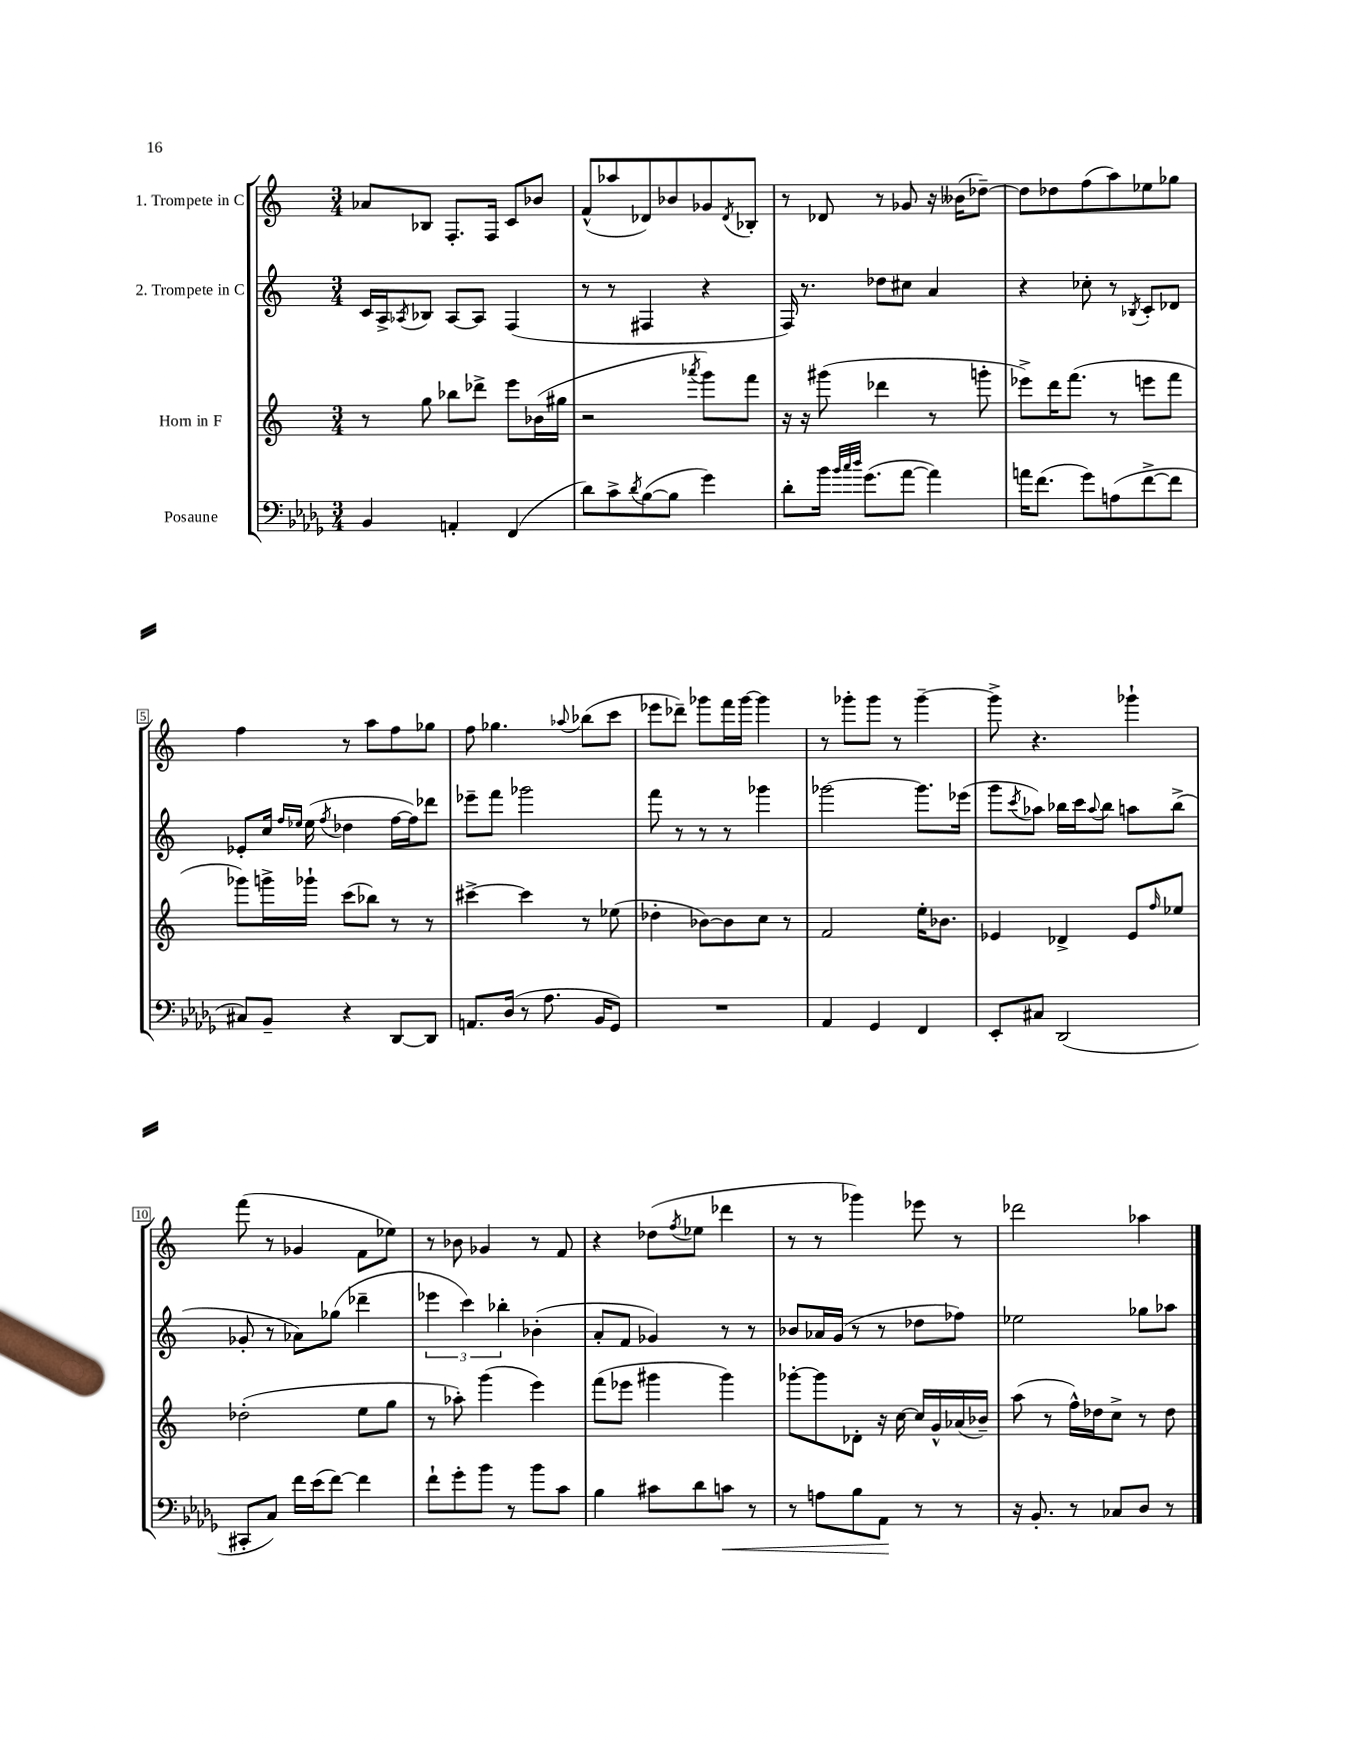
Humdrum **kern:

**kern	**dynam	**kern	**kern	**kern
*part4	*part4	*part3	*part2	*part1
*staff4	*staff4	*staff3	*staff2	*staff1
*I"Posaune	*	*I"Horn in F	*I"2. Trompete in C	*I"1. Trompete in C
*clefF4	*	*clefG2	*clefG2	*clefG2
*k[b-e-a-d-g-]	*	*k[]	*k[]	*k[]
*M3/4	*	*M3/4	*M3/4	*M3/4
=1	=1	=1	=1	=1
4BB-/	.	8r	16c/LL	8a-X/L
.	.	.	16A^/J	.
.	.	.	8qA-X/	.
.	.	8gg\	8B-X/J	8B-X/J
4AAn'/	.	8bb-X\L	[8A-/L	8.F'/L
.	.	8ddd-X^\J	8A-/J]	.
.	.	.	.	16F/Jk
(4FF/	.	8eee\L	(4F/	8c/L
.	.	(16b-X\L	.	8b-X/J
.	.	16gg#X\JJ	.	.
=2	=2	=2	=2	=2
8d-\L)	.	2r	8r	(8f^^/L
8c^\	.	.	8r	8aa-X/
8qd-/	.	.	.	.
([8B-\	.	.	4F#X/	8d-X/)
8B-\J]	.	.	.	8b-X/
.	.	8qaaa-X/	.	.
4g-\)	.	8ggg\L)	4r	8g-X/
.	.	.	.	8qd-/
.	.	8fff\J	.	8B-X'/J
=3	=3	=3	=3	=3
8d-'\L	.	16r	16F/)	8r
.	.	16r	8.r	.
16b-\Jk	.	(8ggg#X\	.	8d-X/
32qqb-/LLL	.	.	.	.
32qqcc/	.	.	.	.
32qqdd-/JJJ	.	.	.	.
(8.g-\L	.	.	.	.
.	.	4ddd-X\	8dd-X\L	8r
[8a-\J	.	.	8cc#X\J	8g-X/
4a-\])	.	8r	4a/	16r
.	.	.	.	(16b--X\KL
.	.	8gggn'\	.	[8dd-X~\J)
=4	=4	=4	=4	=4
16an\KL	.	8eee-X^\L)	4r	8dd-\L]
(8.f\J	.	.	.	.
.	.	16ddd\K	.	8dd-X\
.	.	(8.fff\J	.	.
8g-\L)	.	.	8cc-X'\	(8ff\
(8An\	.	8r	8r	8aa\)
.	.	.	8qB-X/	.
[8f^\	.	8eeen\L	8c'/L	8ee-X\
8f\J]	.	8fff\J	8d-X/J	8gg-X\J
!!LO:LB:g=z
=5	=5	=5	=5	=5
8C#X/L)	.	8ggg-X\L)	8e-X'/L	4ff\
8BB-~/J	.	16gggn^\L	16cc/Jk	.
.	.	.	16qqff/LL	.
.	.	.	16qqee-X/JJ	.
.	.	16ggg-X`\JJ	(16ee-\	.
.	.	.	8qff/	.
4r	.	(8ccc\L	4dd-X\	8r
.	.	8bb-X\J)	.	8aa\L
[8DD-/L	.	8r	[16ff\LL	8ff\
.	.	.	16ff\J])	.
8DD-/J]	.	8r	8ddd-X\J	8gg-X\J
=6	=6	=6	=6	=6
8.AAn/L	.	[4ccc#X^\	8eee-X~\L	8ff\
.	.	.	8fff\J	4.gg-X\
(16D-/Jk	.	.	.	.
8r	.	4ccc#\]	2ggg-X\	.
8.A-\	.	.	.	.
.	.	.	.	8qqaa-X/
.	.	8r	.	(8bb-X\L
16BB-/KL	.	.	.	.
8GG-/J)	.	(8ee-X\	.	8ccc\J
=7	=7	=7	=7	=7
2.r	.	4dd-X'\	8fff\	8eee-X\L
.	.	.	8r	8ddd-X~\J)
.	.	[8b-X\L)	8r	8ggg-X\L
.	.	8b-\]	8r	16fff\L
.	.	.	.	[16ggg-\JJ
.	.	8cc\J	4ggg-X\	4ggg-\]
.	.	8r	.	.
=8	=8	=8	=8	=8
4AA-/	.	2f/	[2ggg-X\	8r
.	.	.	.	8ggg-X'\L
4GG-/	.	.	.	8ggg-\J
.	.	.	.	8r
4FF/	.	16ee'\KL	8.ggg-\L]	[4ggg-~\
.	.	8.b-X\J	.	.
.	.	.	(16eee-X\Jk	.
=9	=9	=9	=9	=9
8EE-'/L	.	4e-X/	8ggg\L	8ggg-^\]
.	.	.	8qccc/	.
8C#X/J	.	.	8aa-X\J)	4.r
(2DD-/	.	4d-X^/	16bb-X\LL	.
.	.	.	16ccc\J	.
.	.	.	8qqaa-/	.
.	.	.	8bb-\J	.
.	.	8e-/L	8aan\L	4ggg-X`\
.	.	16qqff/	.	.
.	.	8ee-X/J	(8bb-^\J	.
!!LO:LB:g=z
=10	=10	=10	=10	=10
8CC#X'/L	.	(2dd-X'\	8g-X'/	(8fff\
8C/J)	.	.	8r	8r
16f\LL	.	.	8a-X\L)	4g-X/
(16e-\J	.	.	.	.
[8f\J)	.	.	(8gg-X\J	.
4f\]	.	8ee\L	4ddd-X~\	8f\L
.	.	8gg\J	.	8ee-X\J)
=11	=11	=11	=11	=11
8f`\L	.	8r	6eee-X\	8r
8g-'\	.	8aa-X'\)	.	8b-X\
.	.	.	6ccc\)	.
8b-\J	.	(4ggg\	.	4g-X/
.	.	.	6bb-X'\	.
8r	.	.	.	.
8b-\L	.	4eee\)	(4b-X'\	8r
8c\J	.	.	.	8f/
=12	=12	=12	=12	=12
4B-\	.	(8fff\L	8a'/L	4r
.	.	8eee-X\J	8f/J	.
8c#X\L	.	4ggg#X\	4g-X/)	(8dd-X\L
.	.	.	.	8qff/
8d-\	.	.	.	8ee-X\J
!	!LO:HP:b	!	!	!
8cn\J	<	4ggg#\)	8r	4ddd-X\
8r	.	.	8r	.
=13	=13	=13	=13	=13
8r	.	[8ggg-X'\L	8b-X/L	8r
8An\L	.	8ggg-\]	16a-X/L	8r
.	.	.	(16g/JJ	.
8B-\	.	8d-X'\J	8r	4ggg-X\)
8AA-\J	.	16r	8r	.
.	.	[16cc\	.	.
8r	[	16cc/LL]	8dd-X\L	8eee-X\
.	.	16g^^/	.	.
8r	.	(16a-X/	8ff-X\J)	8r
.	.	16b-X~/JJ)	.	.
=14	=14	=14	=14	=14
16r	.	(8aa\	2ee-X\	2ddd-X\
8.BB-'/	.	.	.	.
.	.	8r	.	.
8r	.	16ff^^\LL)	.	.
.	.	16dd-X\J	.	.
8C-X/L	.	8cc^\J	.	.
8D-/J	.	8r	8gg-X\L	4aa-X\
8r	.	8dd-\	8aa-X\J	.
==	==	==	==	==
*-	*-	*-	*-	*-
